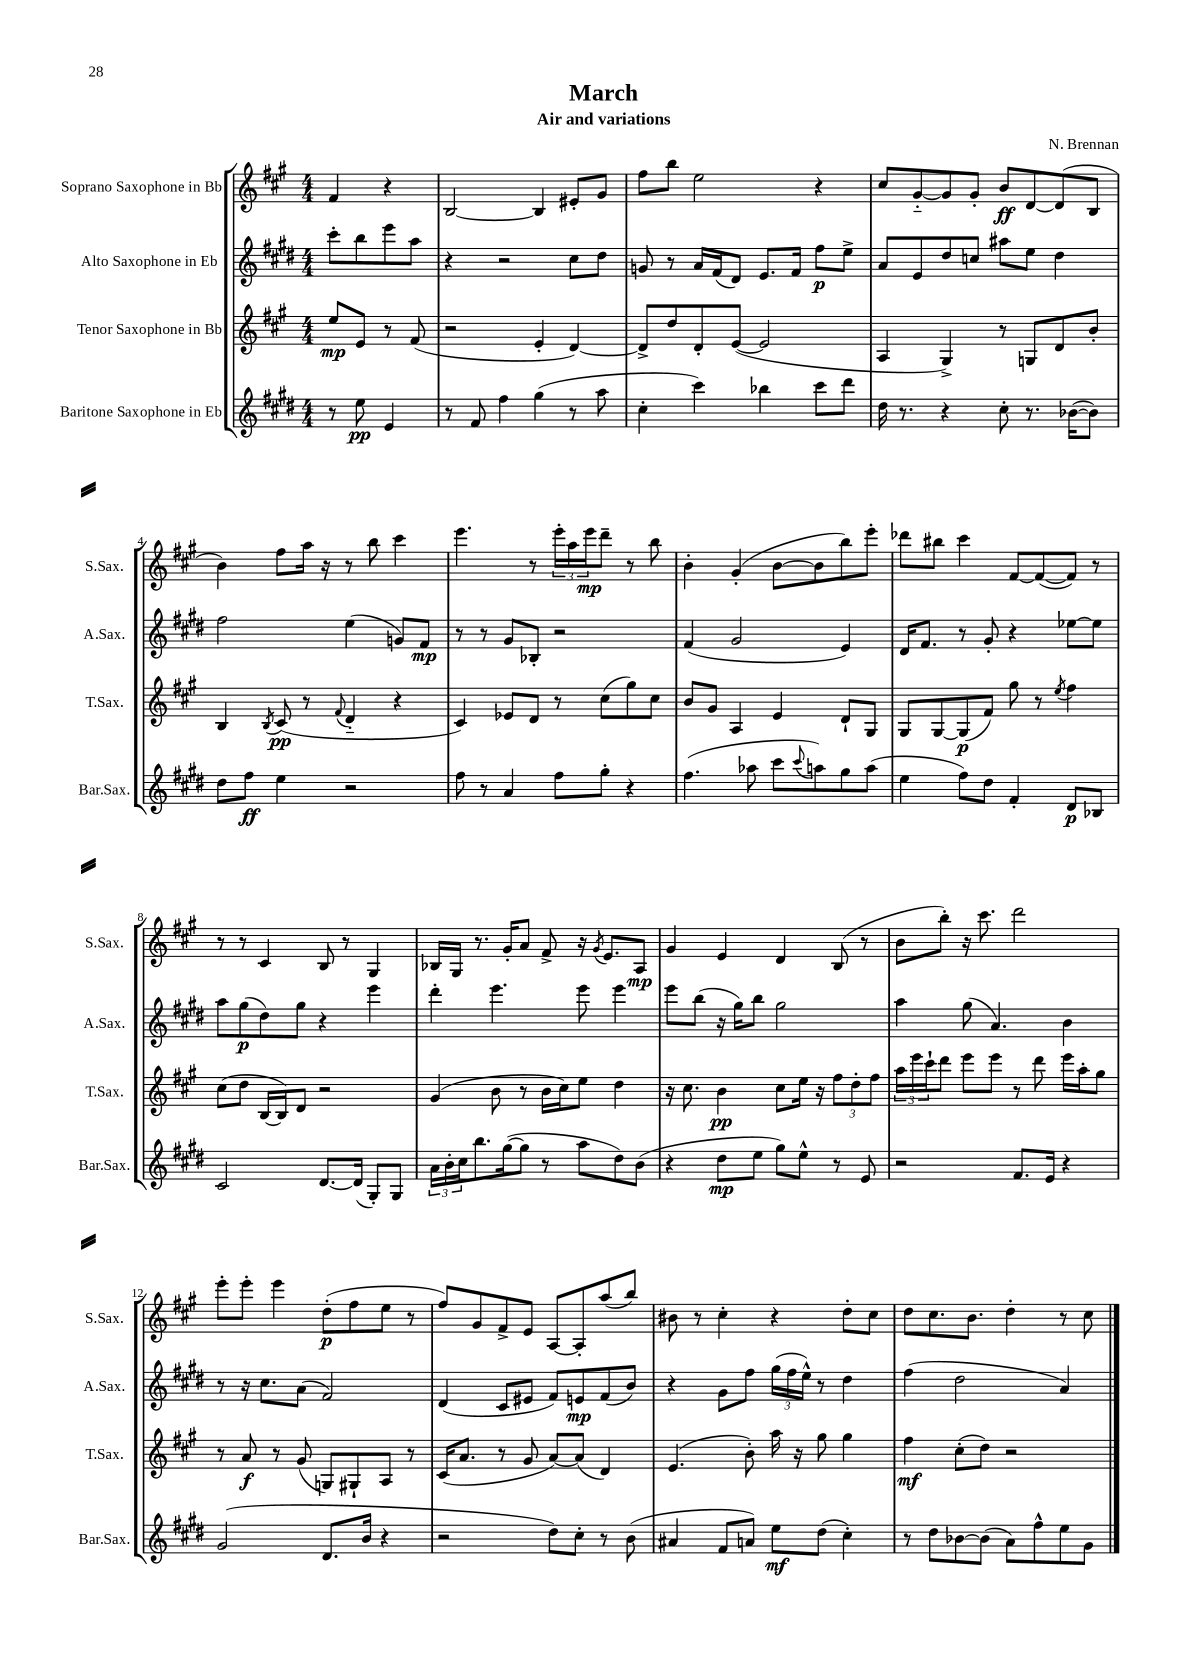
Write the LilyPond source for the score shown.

\header { title = "March" composer = "N. Brennan" subtitle = "Air and variations" }
<<
\new StaffGroup <<
\new Staff = "s0" \with { instrumentName = "Soprano Saxophone in Bb" shortInstrumentName = "S.Sax." } {
    \clef treble \key a \major \numericTimeSignature \time 4/4 \partial 2
    fis'4 r4 |
    b2~ b4 eis'8-. gis'8 |
    fis''8 b''8 e''2 r4 |
    cis''8 gis'8~-_ gis'8 gis'8-. b'8\ff d'8~ d'8( b8 |
    b'4) fis''8 a''16 r16 r8 b''8 cis'''4 |
    e'''4. r8 \tuplet 3/2 { e'''16-. a''16 e'''16\mp } d'''8-- r8 b''8 |
    b'4-. gis'4-.( b'8~ b'8 b''8) e'''8-. |
    des'''8 bis''8 cis'''4 fis'8~ fis'8~( fis'8) r8 |
    r8 r8 cis'4 b8 r8 gis4 |
    bes16 gis16 r8. gis'16-. a'8 fis'8-> r16 \acciaccatura { gis'8 } e'8. a8\mp |
    gis'4 e'4 d'4 b8( r8 |
    b'8 b''8-.) r16 cis'''8. d'''2 |
    e'''8-. e'''8-. e'''4 d''8-.\p( fis''8 e''8 r8 |
    fis''8) gis'8 fis'8-> e'8 a8~ a8-. a''8( b''8) |
    bis'8 r8 cis''4-. r4 d''8-. cis''8 |
    d''8 cis''8. b'8. d''4-. r8 cis''8 \bar "|." |
}
\new Staff = "s1" \with { instrumentName = "Alto Saxophone in Eb" shortInstrumentName = "A.Sax." } {
    \clef treble \key e \major \numericTimeSignature \time 4/4 \partial 2
    cis'''8-. b''8 e'''8 a''8 |
    r4 r2 cis''8 dis''8 |
    g'8 r8 a'16 fis'16( dis'8) e'8. fis'16 fis''8\p e''8-> |
    a'8 e'8 dis''8 c''8 ais''8 e''8 dis''4 |
    fis''2 e''4( g'8) fis'8\mp |
    r8 r8 gis'8 bes8-. r2 |
    fis'4( gis'2 e'4) |
    dis'16 fis'8. r8 gis'8-. r4 ees''8~ ees''8 |
    a''8 gis''8\p( dis''8) gis''8 r4 e'''4 |
    dis'''4-. e'''4. e'''8 e'''4 |
    e'''8 b''8( r16 gis''16) b''8 gis''2 |
    a''4 gis''8( a'4.) b'4 |
    r8 r16 cis''8. a'8( fis'2) |
    dis'4( cis'8 eis'8 fis'8) e'8\mp fis'8( b'8) |
    r4 gis'8 fis''8 \tuplet 3/2 { gis''16( fis''16 e''16-^) } r8 dis''4 |
    fis''4( dis''2 a'4) \bar "|." |
}
\new Staff = "s2" \with { instrumentName = "Tenor Saxophone in Bb" shortInstrumentName = "T.Sax." } {
    \clef treble \key a \major \numericTimeSignature \time 4/4 \partial 2
    e''8\mp e'8 r8 fis'8( |
    r2 e'4-. d'4~) |
    d'8-> d''8 d'8-. e'8~( e'2 |
    a4 gis4->) r8 g8 d'8 b'8-. |
    b4 \acciaccatura { b8 } cis'8\pp( r8 \appoggiatura { fis'8 } d'4-_ r4 |
    cis'4) ees'8 d'8 r8 cis''8( gis''8) cis''8 |
    b'8 gis'8 a4 e'4 d'8-! gis8 |
    gis8 gis8~ gis8\p( fis'8) gis''8 r8 \acciaccatura { e''8 } fis''4 |
    cis''8( d''8 b16~ b16) d'8 r2 |
    gis'4( b'8 r8 b'16 cis''16) e''8 d''4 |
    r16 cis''8. b'4\pp cis''8 e''16 r16 \tuplet 3/2 { fis''8 d''8-. fis''8 } |
    \tuplet 3/2 { a''16 e'''16 cis'''16-! } d'''8 e'''8 e'''8 r8 d'''8 e'''16 a''16-. gis''8 |
    r8 a'8\f r8 gis'8( g8) gis8-! a8 r8 |
    cis'16( a'8. r8 gis'8 a'8~) a'8( d'4) |
    e'4.( b'8-.) a''16 r16 gis''8 gis''4 |
    fis''4\mf cis''8-.( d''8) r2 \bar "|." |
}
\new Staff = "s3" \with { instrumentName = "Baritone Saxophone in Eb" shortInstrumentName = "Bar.Sax." } {
    \clef treble \key e \major \numericTimeSignature \time 4/4 \partial 2
    r8 e''8\pp e'4 |
    r8 fis'8 fis''4 gis''4( r8 a''8 |
    cis''4-. cis'''4) bes''4 cis'''8 dis'''8 |
    dis''16 r8. r4 cis''8-. r8. bes'16~( bes'8) |
    dis''8 fis''8\ff e''4 r2 |
    fis''8 r8 a'4 fis''8 gis''8-. r4 |
    fis''4.( aes''8 cis'''8 \appoggiatura { cis'''8 } a''8) gis''8 a''8( |
    e''4 fis''8) dis''8 fis'4-. dis'8\p bes8 |
    cis'2 dis'8.~ dis'16( gis8-.) gis8 |
    \tuplet 3/2 { a'16 b'16-. cis''16 } b''8. gis''16~( gis''8 r8 a''8 dis''8) b'8( |
    r4 dis''8\mp e''8 gis''8) e''8-^ r8 e'8 |
    r2 fis'8. e'16 r4 |
    gis'2( dis'8. b'16 r4 |
    r2 dis''8) cis''8-. r8 b'8( |
    ais'4 fis'8 a'8) e''8\mf dis''8( cis''4-.) |
    r8 dis''8 bes'8~ bes'8( a'8) fis''8-^ e''8 gis'8 \bar "|." |
}
>>
>>
